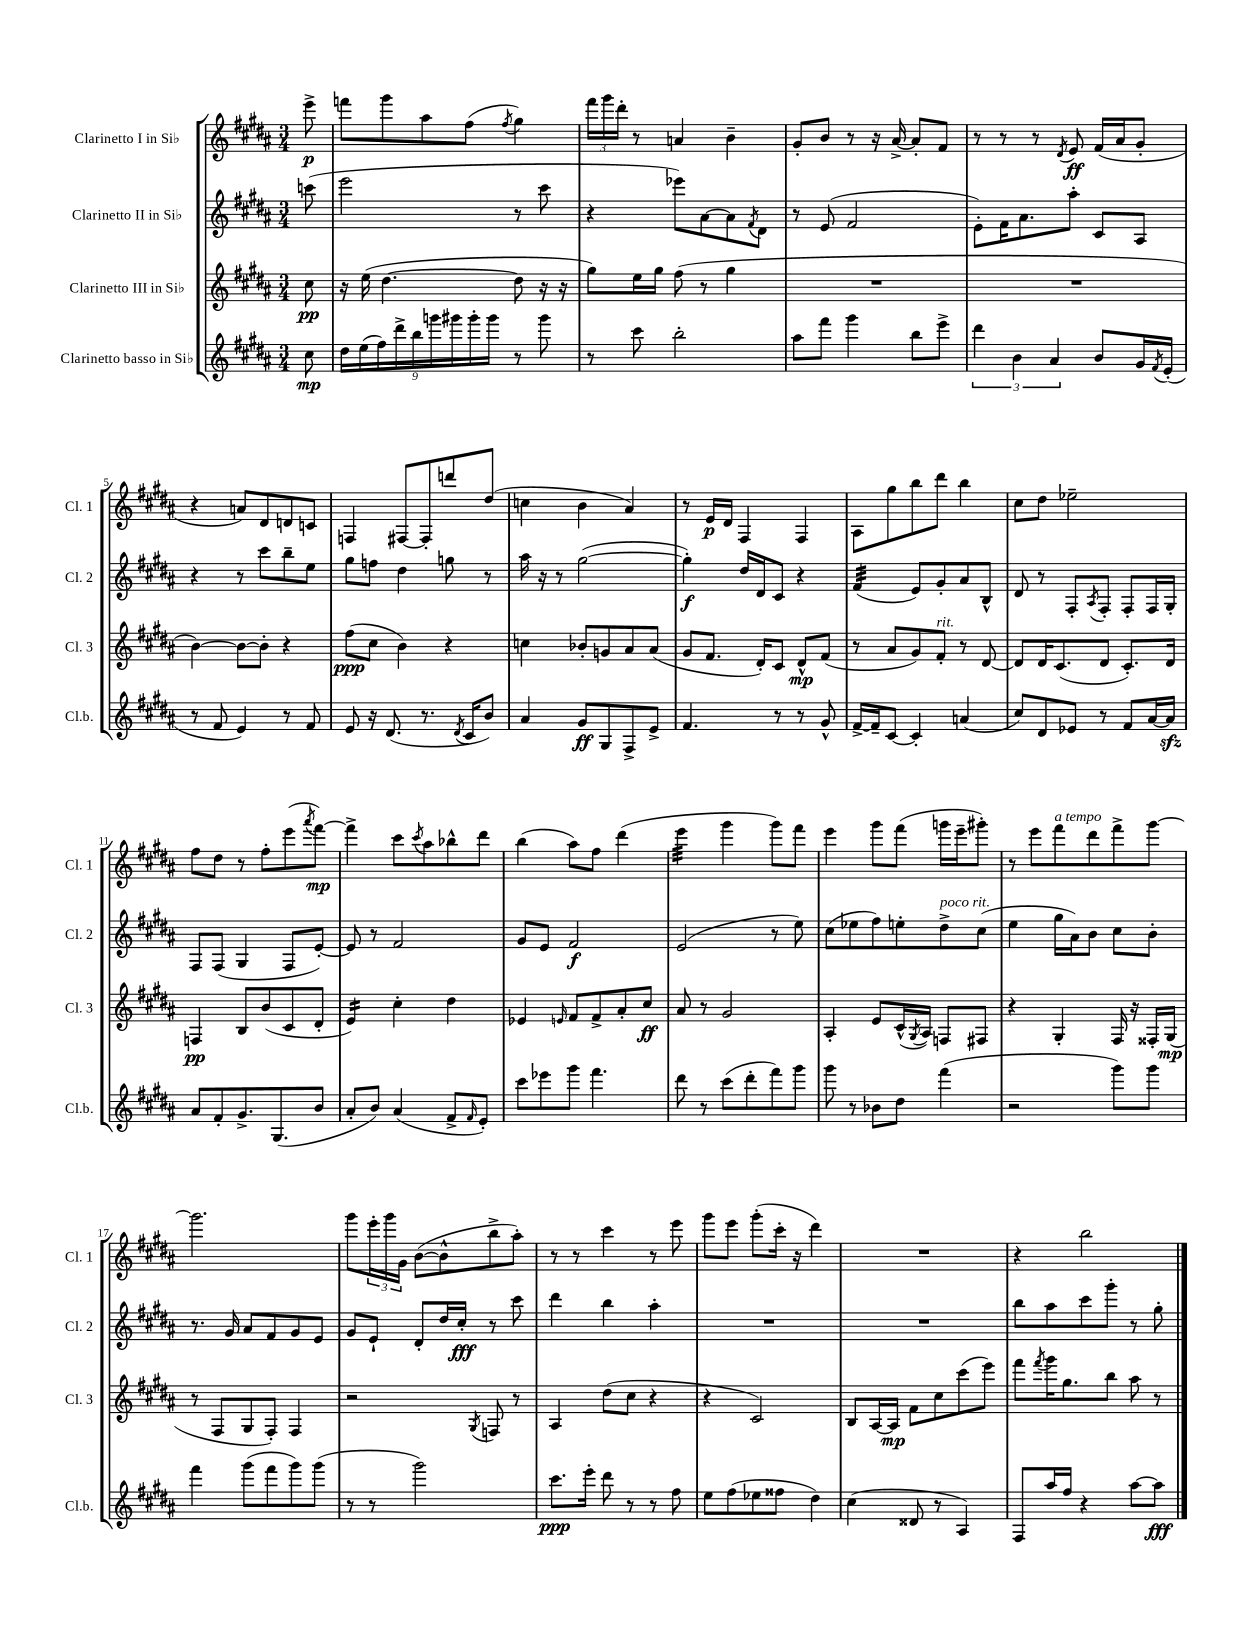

**kern	**kern	**kern	**kern
*staff4	*staff3	*staff2	*staff1
*clefG2	*clefG2	*clefG2	*clefG2
*k[f#c#g#d#a#]	*k[f#c#g#d#a#]	*k[f#c#g#d#a#]	*k[f#c#g#d#a#]
*M3/4	*M3/4	*M3/4	*M3/4
8cc#	8cc#	(8ccc	8eee^
=	=	=	=
18dd#	16r	2eee	8fff
(18ee	.	.	.
.	(16ee	.	.
18ff#)	.	.	.
.	[4.dd#	.	8ggg#
18ddd#^	.	.	.
18bb	.	.	.
.	.	.	8aa#
18ggg	.	.	.
18ggg#	.	.	.
.	.	.	(8ff#
18ggg#'	.	.	.
18ggg#	.	.	.
.	.	.	8qff#
8r	8dd#]	8r	4gg#)
8ggg#	16r	8ccc#	.
.	16r	.	.
=	=	=	=
8r	8gg#)	4r	24fff#
.	.	.	24ggg#
.	.	.	24ddd#'
8ccc#	16ee	.	8r
.	16gg#	.	.
2bb'	(8ff#	8eee-)	4a
.	8r	[8a#	.
.	4gg#	8a#]	4b~
.	.	8qf#	.
.	.	8d#	.
=	=	=	=
8aa#	2.r	8r	8g#'
8fff#	.	(8e	8b
4ggg#	.	2f#	8r
.	.	.	16r
.	.	.	[16a#^
8bb	.	.	8a#']
8eee^	.	.	8f#
=	=	=	=
6ddd#	2.r	8e')	8r
.	.	16f#	8r
6b	.	.	.
.	.	8.a#	.
.	.	.	8r
6a#	.	.	.
.	.	.	8qd#
.	.	8aa#'	8e
8b	.	8c#	(16f#
.	.	.	16a#
16g#	.	8A#	8g#'
8qf#	.	.	.
(16e'	.	.	.
=	=	=	=
8r	[4b)	4r	4r
8f#	.	.	.
4e)	8b_	8r	8a)
.	8b']	8ccc#	8d#
8r	4r	8bb~	8d
8f#	.	8ee	8c
=	=	=	=
8e	(8ff#	8gg#	4F
16r	8cc#	8ff	.
(8.d#	.	.	.
.	4b)	4dd#	[8F#
8.r	.	.	8F#']
.	4r	8gg	8ddd
8qd#	.	.	.
16c#	.	.	.
8b)	.	8r	(8dd#
=	=	=	=
4a#	4cc	16aa#	4cc
.	.	16r	.
.	.	8r	.
8g#	8b-'	([2gg#	4b
8G#	8g	.	.
8F#^	8a#	.	4a#)
8e^	(8a#	.	.
=	=	=	=
4.f#	8g#	4gg#'])	8r
.	8.f#	.	16e
.	.	.	16d#
.	.	16dd#	4F#
.	16d#')	16d#	.
8r	8c#	8c#	.
8r	8d#^^	4r	4F#
8g#^^	(8f#	.	.
=	=	=	=
[16f#^	8r	(4f#	8A#
16f#~]	.	.	.
[8c#	8a#	.	8gg#
4c#']	8g#)	8e)	8bb
.	8f#'	8g#'	8ddd#
(4a	8r	8a#	4bb
.	[8d#	8B^^	.
=	=	=	=
8cc#)	8d#]	8d#	8cc#
8d#	16d#	8r	8dd#
.	(8.c#	.	.
8e-	.	8F#'	2ee-~
.	.	8qA#	.
8r	8d#	8F#'	.
8f#	8.c#')	8F#'	.
[16a#	.	16F#	.
16a#]	16d#	16G#'	.
=	=	=	=
8a#	4F	8F#	8ff#
8f#'	.	(8F#	8dd#
8.g#^	8B	4G#	8r
.	(8b	.	8ff#'
(8.G#	.	.	.
.	8c#	8F#	(8eee
.	.	.	8qaaa#
8b	8d#'	[8e')	[8fff#)
=	=	=	=
8a#'	4e)	8e]	4fff#^]
8b)	.	8r	.
(4a#	4cc#'	2f#	8ccc#
.	.	.	8qccc#
.	.	.	8aa#
8f#^	4dd#	.	8bb-^^
16qqf#	.	.	.
8e')	.	.	8ddd#
=	=	=	=
8ccc#	4e-	8g#	(4bb
8eee-	.	8e	.
.	16qqe	.	.
8ggg#	8f#	2f#	8aa#)
4.fff#	8f#^	.	8ff#
.	8a#'	.	(4ddd#
.	8cc#	.	.
=	=	=	=
8ddd#	8a#	(2e	4eee
8r	8r	.	.
(8ccc#	2g#	.	4ggg#
8ddd#'	.	.	.
8fff#)	.	8r	8ggg#)
8ggg#	.	8ee)	8fff#
=	=	=	=
8ggg#	4A#'	(8cc#	4eee
8r	.	8ee-	.
8b-	8e	8ff#)	8ggg#
8dd#	(16c#^^	8ee'	(8fff#
.	8qG#	.	.
.	16A#)	.	.
(4fff#	8F	8dd#^	16ggg
.	.	.	16eee~
.	8F#	(8cc#	8ggg#')
=	=	=	=
2r	4r	4ee	8r
.	.	.	8eee
.	4G#'	16gg#	8fff#
.	.	16a#)	.
.	.	8b	8ddd#
8ggg#)	16F#	8cc#	8fff#^
.	16r	.	.
8ggg#	16F##'	8b'	[8ggg#
.	(16G#	.	.
=	=	=	=
4fff#	8r	8.r	2.ggg#]
.	8F#	.	.
.	.	16g#	.
(8ggg#	8G#	8a#	.
8fff#	8F#')	8f#	.
8ggg#)	4F#	8g#	.
(8ggg#	.	8e	.
=	=	=	=
8r	2r	8g#	8ggg#
8r	.	8e`	24eee'
.	.	.	24ggg#
.	.	.	24g#
2ggg#)	.	8d#'	([8b
.	.	16dd#	8b^^]
.	.	16cc#'	.
.	8qG#	.	.
.	8F	8r	8bb^
.	8r	8ccc#	8aa#')
=	=	=	=
8.ccc#	4A#	4ddd#	8r
.	.	.	8r
16eee'	.	.	.
8ddd#	(8dd#	4bb	4ccc#
8r	8cc#	.	.
8r	4r	4aa#'	8r
8ff#	.	.	8eee
=	=	=	=
8ee	4r	2.r	8ggg#
(8ff#	.	.	8eee
8ee-	2c#)	.	(8ggg#'
8ff##	.	.	16ccc#'
.	.	.	16r
4dd#)	.	.	4ddd#)
=	=	=	=
(4cc#	8B	2.r	2.r
.	[16A#	.	.
.	16A#]	.	.
8d##	8f#	.	.
8r	8cc#	.	.
4A#)	(8ccc#	.	.
.	8eee)	.	.
=	=	=	=
8F#	8fff#	8bb	4r
.	8qfff#	.	.
16aa#	16ggg#	8aa#	.
16ff#	8.gg#	.	.
4r	.	8ccc#	2bb
.	8bb	8ggg#'	.
[8aa#	8aa#	8r	.
8aa#]	8r	8gg#'	.
==	==	==	==
*-	*-	*-	*-
